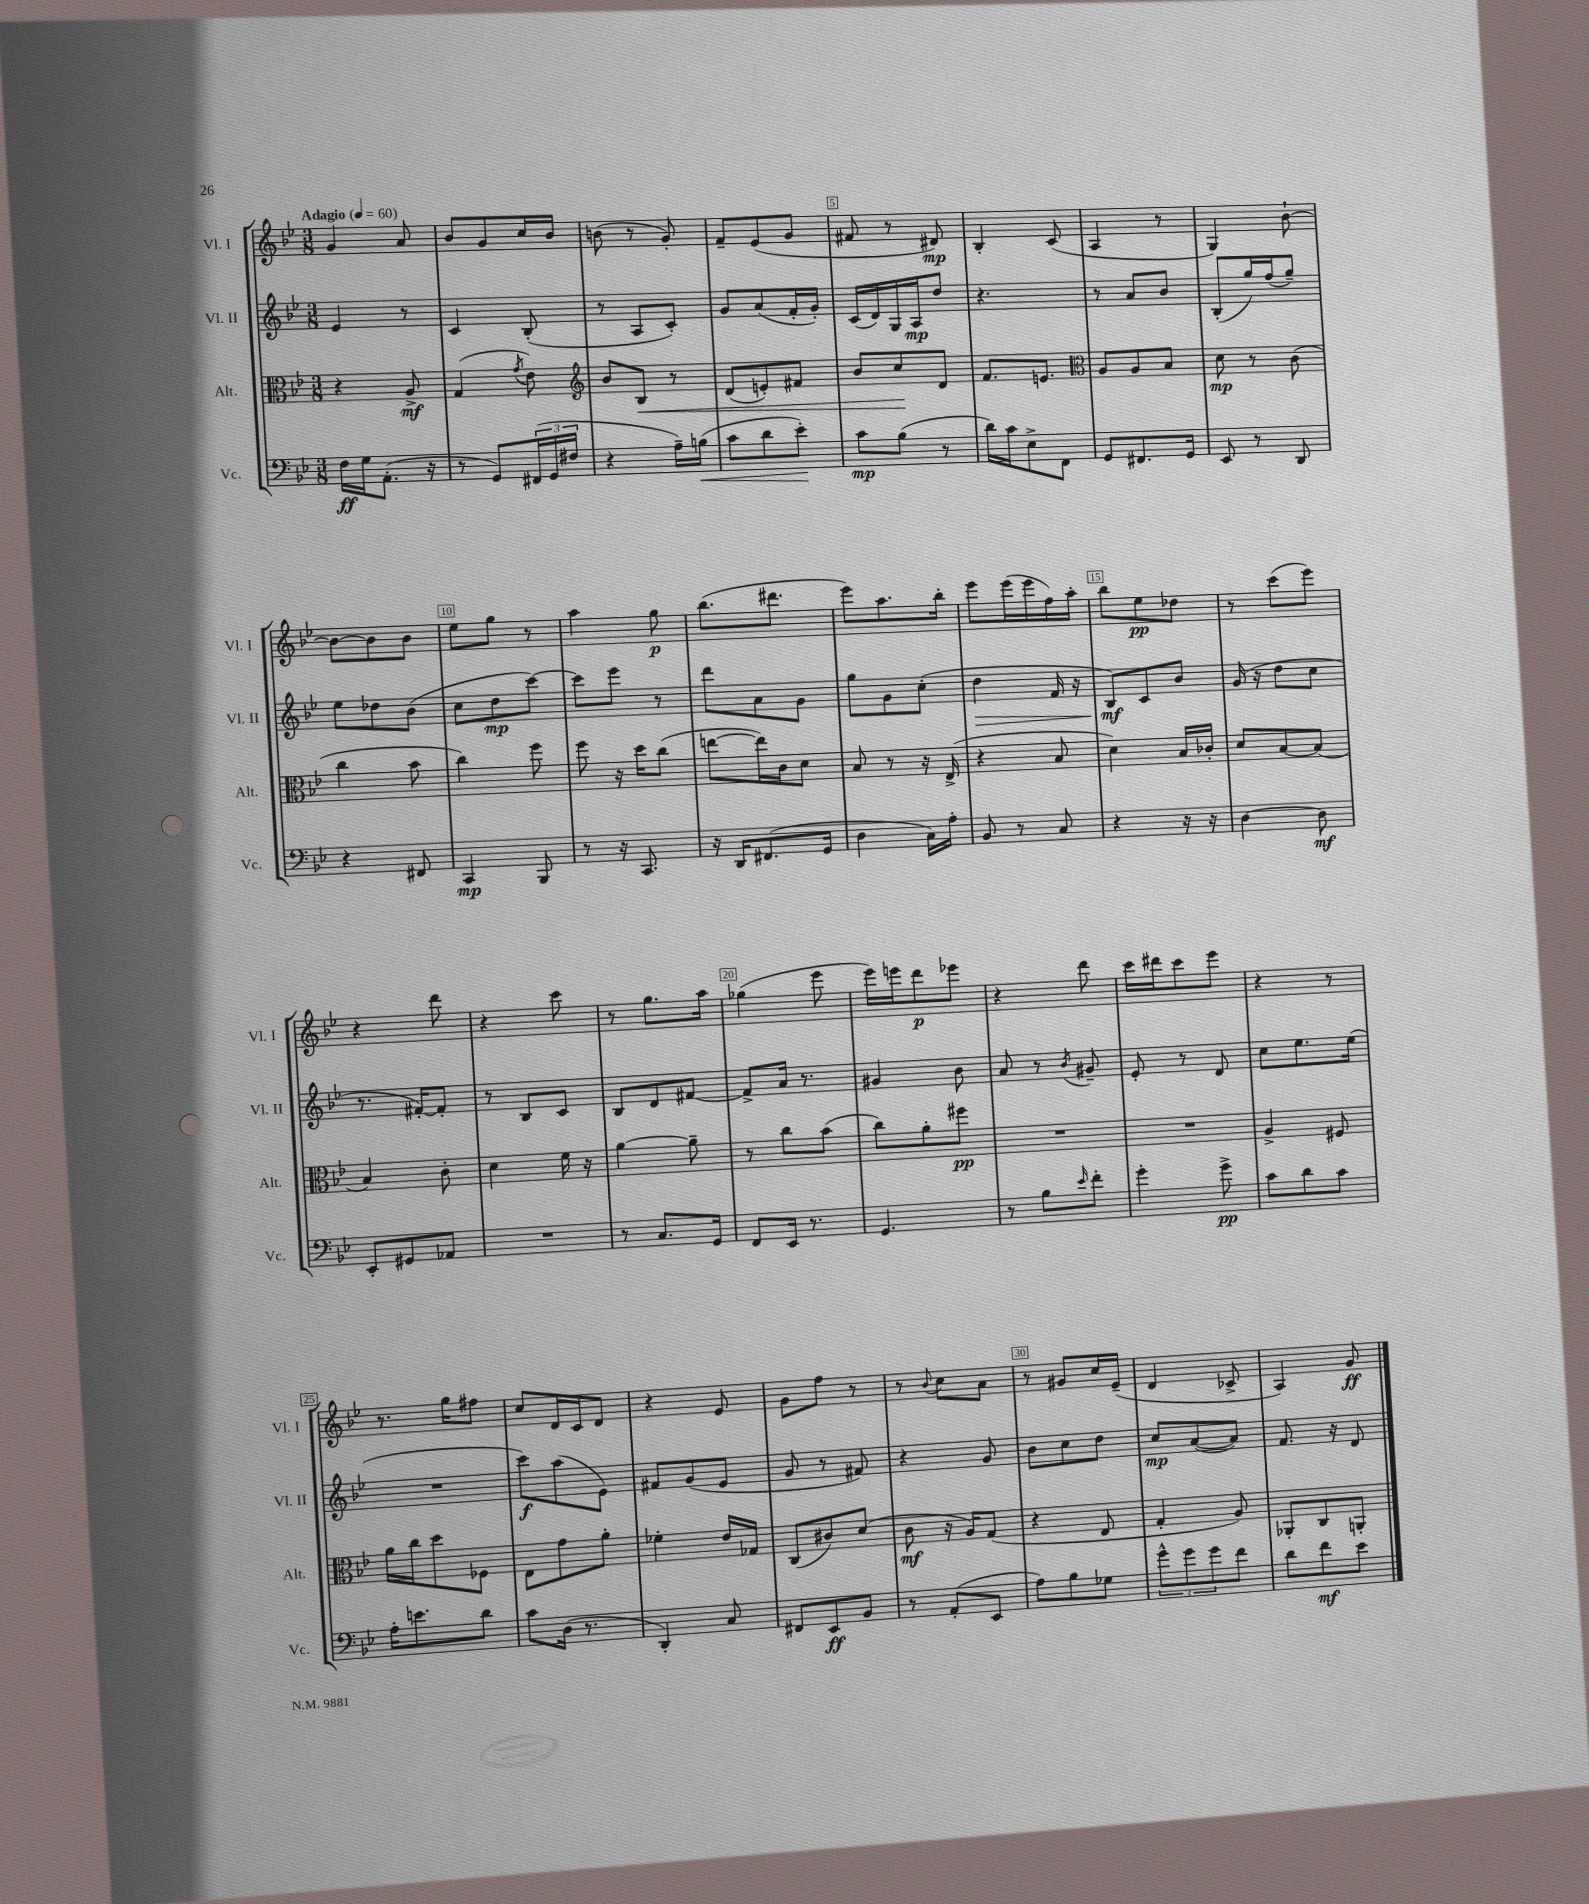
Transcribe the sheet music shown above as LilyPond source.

<<
\new StaffGroup <<
\new Staff = "s0" \with { instrumentName = "Vl. I" shortInstrumentName = "Vl. I" } {
    \clef treble \key bes \major \numericTimeSignature \time 3/8 \tempo "Adagio" 4 = 60
    g'4 a'8 |
    bes'8 g'8 c''16 bes'16 |
    b'8( r8 g'8-.) |
    f'8-- ees'8( g'8 |
    fis'8 r8 dis'8\mp) |
    bes4-. c'8( |
    a4 r8 |
    g4) bes'8~-! |
    bes'8~ bes'8 bes'8 |
    ees''8 g''8 r8 |
    a''4 g''8\p |
    bes''8.( dis'''8. |
    ees'''8) a''8. bes''16-. |
    ees'''8 ees'''16( ees'''16 f''16) a''16-. |
    bes''8 ees''8\pp des''8 |
    r8 c'''8( ees'''8) |
    r4 d'''8 |
    r4 c'''8 |
    r8 g''8. a''16 |
    ges''4( ees'''8 |
    ees'''16) e'''16 d'''8\p ees'''8 |
    r4 d'''8 |
    c'''16 dis'''16 c'''8 ees'''8 |
    r4 r8 |
    r8. g''16 fis''8 |
    c''8 d'16 c'16 d'8 |
    r4 ees'8 |
    g'8 f''8 r8 |
    r8 \appoggiatura { bes'8 } c''8 a'8 |
    r8 gis'8 c''16 ees'16--( |
    d'4 ces'8-> |
    a4) g'8\ff \bar "|." |
}
\new Staff = "s1" \with { instrumentName = "Vl. II" shortInstrumentName = "Vl. II" } {
    \clef treble \key bes \major \numericTimeSignature \time 3/8
    ees'4 r8 |
    c'4 bes8-.( |
    r8 a8 c'8-.) |
    g'8 a'8( f'16-. g'16-.) |
    c'16( d'16) g16 a16\mp d''8 |
    r4. |
    r8 a'8 bes'8 |
    bes8-.( g''16) f''16( g''8--) |
    ees''8 des''8 bes'8( |
    c''8 d''8\mp c'''8~) |
    c'''8 ees'''8 r8 |
    d'''8 a'8 g'8 |
    g''8 g'8 c''8-.( |
    d''4\> f'16 r16 |
    bes8\mf\!) c'8 bes'8 |
    g'16( r16 d''8 c''8 |
    r8. fis'16~-.) fis'8-. |
    r8 bes8 c'8 |
    bes8 d'8 fis'8~ |
    fis'8-> a'16 r8. |
    gis'4 bes'8 |
    a'8 r8 \acciaccatura { bes'8 } gis'8-- |
    ees'8-. r8 d'8 |
    c''8 ees''8. ees''16( |
    R4. |
    c'''8\f) a''8( ees'8) |
    fis'8 g'8( ees'8 |
    g'8 r8 fis'8) |
    r4 g'8 |
    bes'8 c''8 d''8 |
    c''8\mp a'8~( a'8) |
    f'8. r16 d'8 \bar "|." |
}
\new Staff = "s2" \with { instrumentName = "Alt." shortInstrumentName = "Alt." } {
    \clef alto \key bes \major \numericTimeSignature \time 3/8
    r4 a8->\mf |
    g4( \acciaccatura { g'8 } ees'8) |
    \clef treble bes'8 bes8\< r8 |
    d'8( e'8-.) fis'8 |
    bes'8 c''8\! d'8 |
    f'8. e'8. |
    \clef alto a8 a8 bes8 |
    d'8\mp r8 c'8( |
    c''4 bes'8 |
    c''4) f''8 |
    f''8 r16 d''16 c''8( |
    e''8~ e''16) c'16 d'8 |
    bes8 r8 r16 ees16->( |
    r4 bes8 |
    d'4) bes16 ces'16-. |
    d'8 bes8~ bes8( |
    bes4) c'8-. |
    d'4 f'16 r16 |
    a'4~ a'8-- |
    r8 c''8 bes'8( |
    c''8) a'8-. fis''8\pp |
    R4. |
    R4. |
    a4-> fis8 |
    a'16 c''16 d''8 fes8 |
    ees8 g'8 a'8-. |
    fes'4-. ees'16 ges16 |
    c8( cis'8) d'8( |
    c'8\mf r16 a16) g8( |
    r4 ees8 |
    g4-. a8) |
    aes,8-. c8 a,8-. \bar "|." |
}
\new Staff = "s3" \with { instrumentName = "Vc." shortInstrumentName = "Vc." } {
    \clef bass \key bes \major \numericTimeSignature \time 3/8
    f16\ff g16 a,8.-.( r16 |
    r8 g,8) \tuplet 3/2 { fis,16( g,16 fis16 } |
    r4 a16--) b16\<( |
    c'8 d'8 ees'8-.\!) |
    c'8\mp bes8( r8 |
    d'16) c'16 ees8-> f,8 |
    g,8 fis,8. g,16 |
    ees,8 r8 d,8 |
    r4 fis,8 |
    c,4\mp bes,,8 |
    r8 r16 c,8. |
    r16 d,16 fis,8.( g,16 |
    d4 c16) a16-. |
    bes,8 r8 c8 |
    r4 r16 r16 |
    d4~ d8\mf |
    ees,8-. gis,8 aes,8 |
    R4. |
    r8 c8. g,16 |
    f,8 ees,16 r8. |
    g,4. |
    r8 bes8 \grace { ees'16 } f'8-. |
    g'4-. g'8->\pp |
    c'8 d'8 c'8 |
    a16-. e'8. d'8 |
    c'8 d16( r8. |
    d,4-.) c8 |
    fis,8 ees,8\ff bes,8 |
    r8 a,8-.( ees,8 |
    a8) bes8 ges8 |
    \tuplet 3/2 { g'8-^ g'8 g'8 } f'8 |
    d'8 f'8\mf ees'8 \bar "|." |
}
>>
>>
\layout { \context { \Score \override BarNumber.break-visibility = ##(#f #t #t) barNumberVisibility = #(every-nth-bar-number-visible 5) \override BarNumber.stencil = #(make-stencil-boxer 0.1 0.3 ly:text-interface::print) } }
